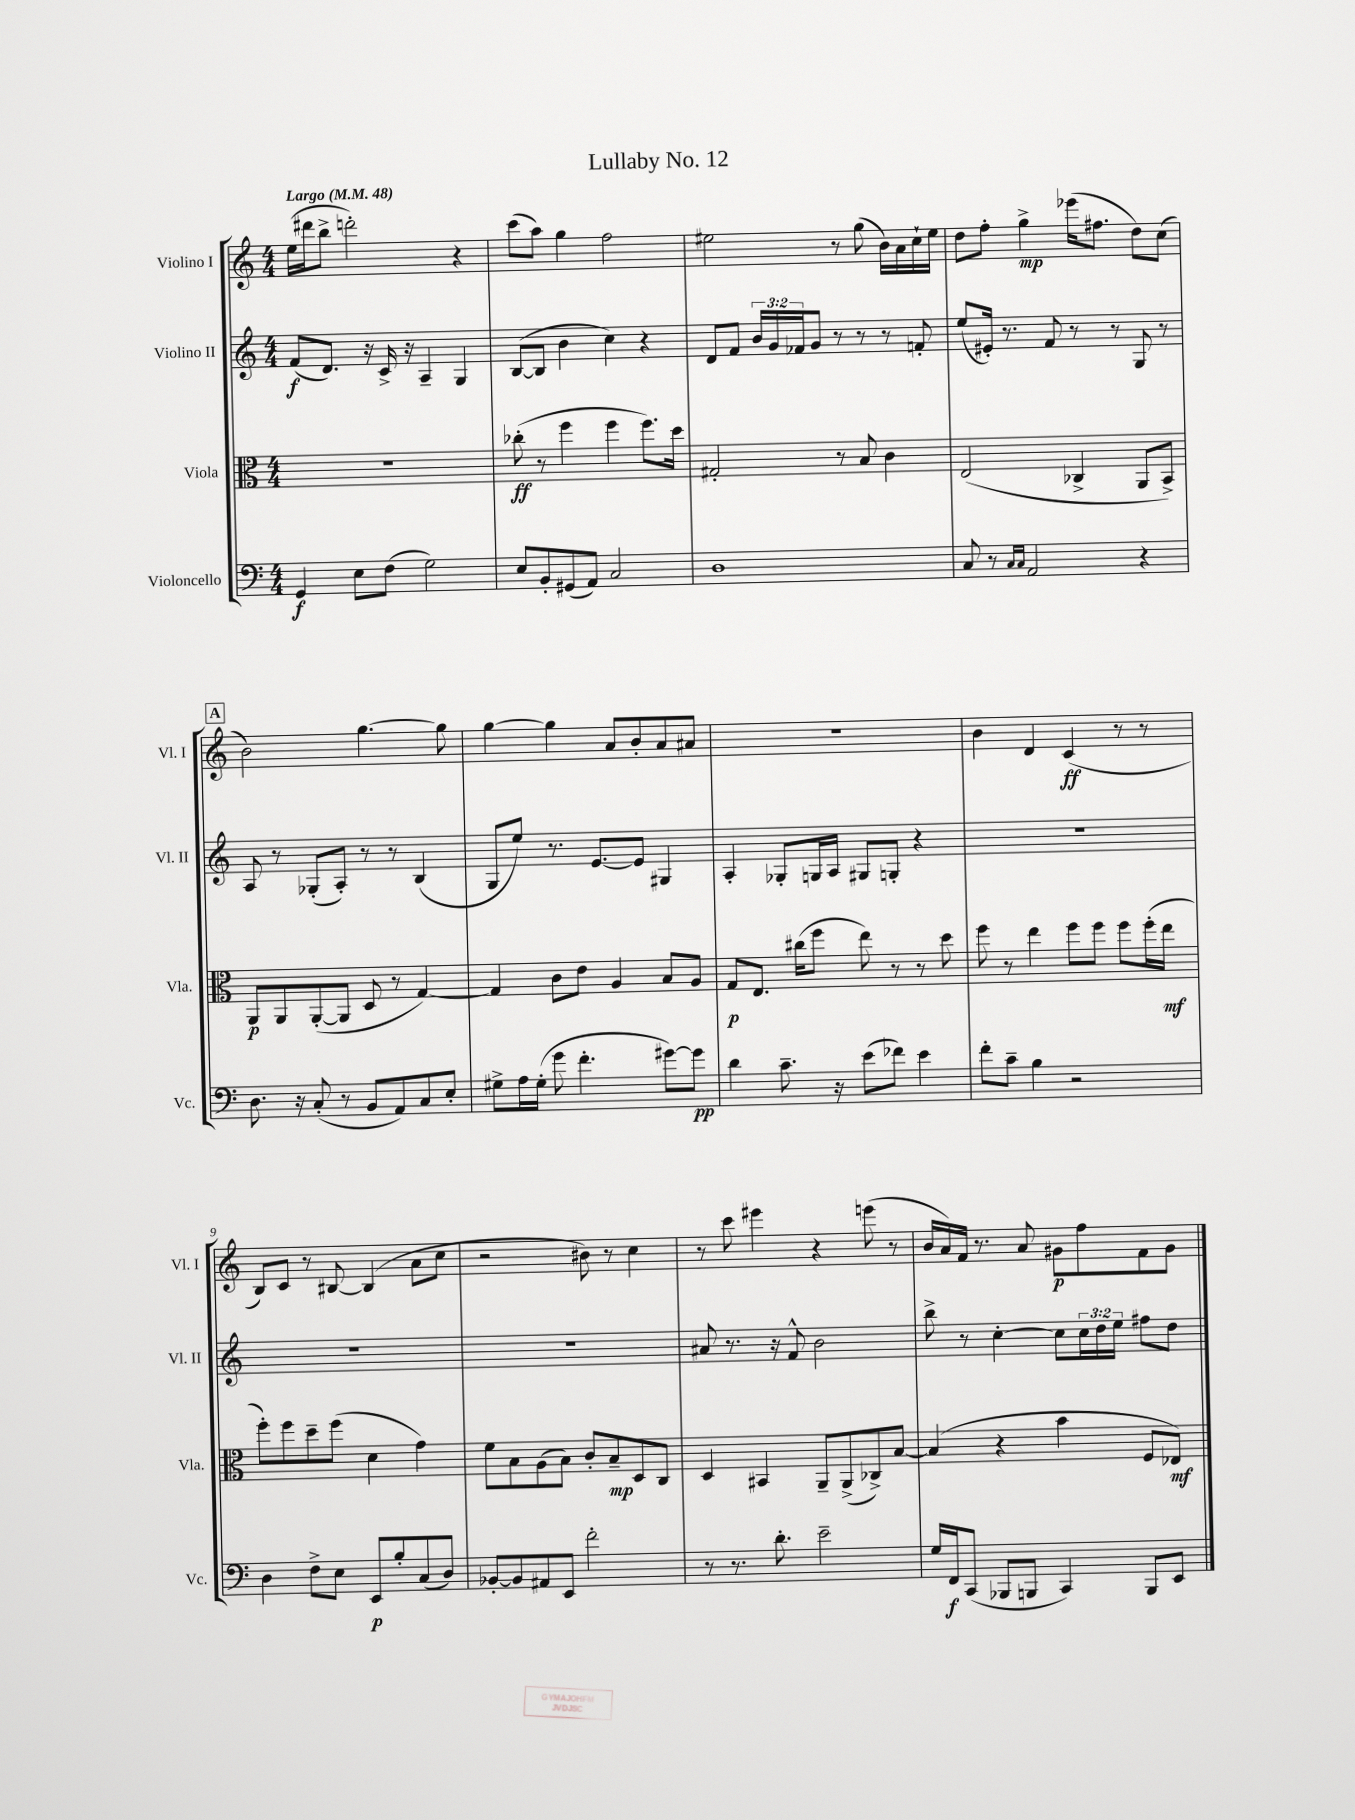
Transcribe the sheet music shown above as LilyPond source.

\header { title = "Lullaby No. 12" }
<<
\new StaffGroup <<
\new Staff = "s0" \with { instrumentName = "Violino I" shortInstrumentName = "Vl. I" } {
    \clef treble \key c \major \numericTimeSignature \time 4/4 \tempo "Largo" 4 = 48
    e''16( dis'''16 b''8-> d'''2-.) r4 |
    c'''8( a''8) g''4 f''2 |
    eis''2 r8 g''8( b'16) a'16 c''16-! eis''16 |
    d''8 f''8-. g''4->\mp ees'''16( fis''8. d''8) c''8( |
    \mark \markup { \box "A" } b'2) g''4.~ g''8 |
    g''4~ g''4 a'8 b'8-. a'8 ais'8 |
    R1 |
    b'4 d'4 c'4\ff( r8 r8 |
    b8) c'8 r8 bis8~ bis4( a'8 c''8 |
    r2 bis'8) r8 c''4 |
    r8 c'''8 eis'''4 r4 e'''8( r8 |
    b'16 a'16) f'16 r8. a'8 gis'8\p f''8 f'8 gis'8 \bar "|." |
}
\new Staff = "s1" \with { instrumentName = "Violino II" shortInstrumentName = "Vl. II" } {
    \clef treble \key c \major \numericTimeSignature \time 4/4 \override Staff.TupletNumber.text = #tuplet-number::calc-fraction-text
    f'8\f( d'8.) r16 c'16-> r16 a4-- g4 |
    b8~( b8 b'4 c''4) r4 |
    d'8 f'8 \tuplet 3/2 { b'16 g'16 fes'16 } g'8 r8 r8 r8 f'8-. |
    e''8( eis'16-.) r8. f'8 r8 r8 g8 r8 |
    \mark \markup { \box "A" } a8 r8 ges8-.( a8-.) r8 r8 b4( |
    g8 e''8) r8. e'8.~ e'8 gis4 |
    a4-. ges8-. g16 a16 gis8 g8-. r4 |
    R1 |
    R1 |
    R1 |
    ais'8 r8. r16 f'8-^ b'2 |
    b''8-> r8 c''4~-. c''8 \tuplet 3/2 { c''16 d''16 e''16 } fis''8 d''8 \bar "|." |
}
\new Staff = "s2" \with { instrumentName = "Viola" shortInstrumentName = "Vla." } {
    \clef alto \key c \major \numericTimeSignature \time 4/4
    R1 |
    ces''8-.\ff( r8 f''4 f''4 f''8.) d''16 |
    gis2-. r8 b8 c'4 |
    e2( ces4-> a,8 b,8->) |
    \mark \markup { \box "A" } a,8\p a,8 a,8~-.( a,8 d8 r8 g4~) |
    g4 c'8 e'8 a4 b8 a8 |
    g8\p e8. cis''16( f''8 e''8) r8 r8 d''8 |
    f''8 r8 e''4 f''8 f''8 f''8 f''16-.( e''16\mf |
    f''8-.) f''8 d''8-- f''8( d'4 g'4) |
    f'8 b8 a8( b8) c'8-. b8--\mp d8 c8 |
    d4 bis,4 a,8-- a,8->( ces8->) b8~ |
    b4( r4 b'4 f8 ees8\mf) \bar "|." |
}
\new Staff = "s3" \with { instrumentName = "Violoncello" shortInstrumentName = "Vc." } {
    \clef bass \key c \major \numericTimeSignature \time 4/4
    g,4\f e8 f8( g2) |
    e8 b,8-. gis,8( a,8) c2 |
    d1 |
    c8 r8 \grace { c16 c16 } a,2 r4 |
    \mark \markup { \box "A" } d8. r16 c8-.( r8 b,8 a,8) c8 e8-. |
    gis8-> a16 gis16-.( g'8 f'4.-. gis'8~) gis'8\pp |
    d'4 c'8.-- r16 e'8( fes'8) e'4 |
    f'8-. c'8-- b4 r2 |
    d4 f8-> e8 e,8\p b8-. c8( d8) |
    bes,8~-. bes,8 ais,8 e,8 f'2-. |
    r8 r8. d'8.-. e'2-- |
    g16 f,16\f c,8( bes,,8 b,,8 c,4) b,,8 e,8 \bar "|." |
}
>>
>>
